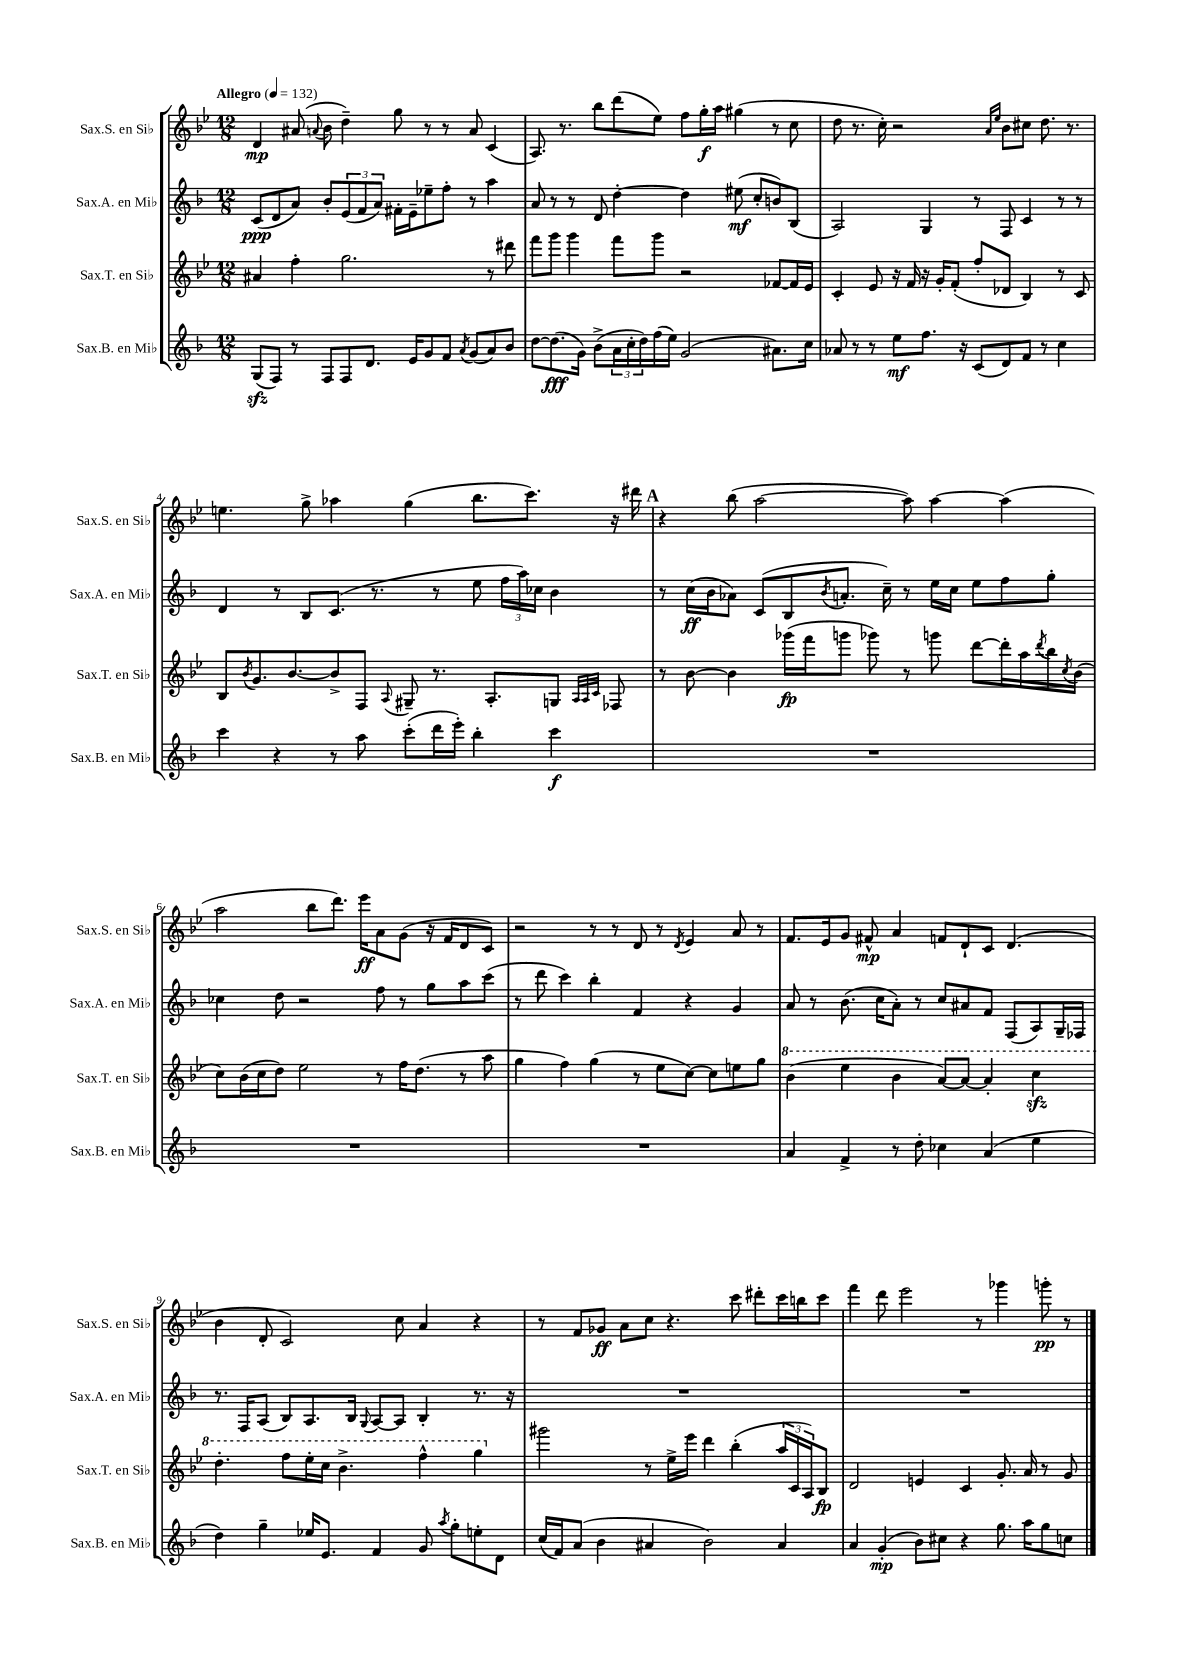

**kern	**kern	**kern	**kern
*staff4	*staff3	*staff2	*staff1
*clefG2	*clefG2	*clefG2	*clefG2
*k[b-]	*k[b-e-]	*k[b-]	*k[b-e-]
*M12/8	*M12/8	*M12/8	*M12/8
*MM132	*MM132	*MM132	*MM132
(8G	4a#	(8c	4d
8F)	.	8d	.
8r	4ff'	8a)	(8a#
.	.	.	8qqa
8F	.	8b-'	8b-
8F	2.gg	(12e	4dd~)
.	.	12f	.
8.d	.	.	.
.	.	12a)	.
.	.	16f#'	8gg
16e	.	16e~	.
8g	.	8ee-~	8r
8f	.	8ff'	8r
8qa	.	.	.
(8g	.	8r	8a
8a)	8r	4aa	(4c
8b-	8ddd#	.	.
=	=	=	=
[8dd	8fff	8a	8.A)
(8.dd]	8ggg	8r	.
.	.	.	8.r
.	4ggg	8r	.
16g)	.	.	.
(8b-^	.	8d	8bb-
24a	8fff	[4dd'	(8ddd
24cc'	.	.	.
24dd)	.	.	.
(16ff	8ggg	.	8ee-)
16ee)	.	.	.
(2g	2r	4dd]	8ff
.	.	.	16gg'
.	.	.	16aa
.	.	(8ee#	(4gg#
.	.	8cc'	.
8.a#)	[8f-	8b)	8r
.	16f-]	(8B-	8cc
16cc	16e-	.	.
=	=	=	=
8a-	4c'	2A)	8dd
8r	.	.	8.r
8r	8e-	.	.
.	.	.	16cc')
8ee	16r	.	2r
.	16f	.	.
8.ff	16r	4G	.
.	16g'	.	.
.	(8f'	.	.
16r	.	.	.
(8c	8ff'	8r	.
.	.	.	16qqa
.	.	.	16qqee-
8d)	8d-	8F	8b-
8f	4B-)	4c	8cc#
8r	.	.	8.dd
4cc	8r	8r	.
.	.	.	8.r
.	8c	8r	.
=	=	=	=
4ccc	8B-	4d	4.ee
.	8qb-	.	.
.	8.g	.	.
4r	.	8r	.
.	[8.b-	.	.
.	.	8B-	8gg^
8r	8b-^]	(8.c	4aa-
8aa	8F	.	.
.	.	8.r	.
.	8qqA	.	.
(8ccc'	8G#~	.	(4gg
16ddd	8.r	8r	.
16eee')	.	.	.
4bb-'	.	8ee	8.bb-
.	8.A'	.	.
.	.	24ff	.
.	.	24aa)	.
.	.	.	8.ccc)
.	.	24cc-	.
4ccc	8G	4b-	.
.	32qqA	.	.
.	32qqA	.	.
.	32qqc	.	.
.	8F-	.	16r
.	.	.	16ddd#
=	=	=	=
1.r	8r	8r	4r
.	[8b-	(16cc	.
.	.	16b-	.
.	4b-]	8a-)	(8bb-
.	.	(8c	[2aa
.	(16ggg-	8B-	.
.	16fff	.	.
.	.	8qb-	.
.	8ggg	8.a'	.
.	8ggg-)	.	.
.	.	16cc~)	.
.	8r	8r	8aa])
.	8ggg	16ee	[4aa
.	.	16cc	.
.	[8ddd	8ee	.
.	16ddd']	8ff	(4aa]
.	16aa	.	.
.	8qddd	.	.
.	16bb-	8gg'	.
.	8qcc	.	.
.	(16b-	.	.
=	=	=	=
1.r	8cc)	4cc-	2aa
.	(16b-	.	.
.	16cc	.	.
.	8dd)	8dd	.
.	2ee-	2r	.
.	.	.	8bb-
.	.	.	8.ddd)
.	.	.	16eee-
.	8r	8ff	8a
.	16ff	8r	(8g
.	(8.dd	.	.
.	.	8gg	16r
.	.	.	16f
.	8r	8aa	8d
.	8aa	(8ccc	8c)
=	=	=	=
1.r	4gg	8r	2r
.	.	8ddd	.
.	4ff)	4ccc)	.
.	(4gg	4bb-'	8r
.	.	.	8r
.	8r	4f	8d
.	8ee-	.	8r
.	.	.	8qd
.	[8cc)	4r	4e-
.	8cc]	.	.
.	8ee	4g	8a
.	8gg	.	8r
=	=	=	=
4a	(4bb-	8a	8.f
.	.	8r	.
.	.	.	16e-
4f^	4eee-	(8.b-	8g
.	.	.	8f#^^
.	.	16cc	.
8r	4bb-	8a')	4a
8dd'	.	8r	.
4cc-	[8aa)	8cc	8f
.	8aa_	8a#	8d`
(4a	4aa']	8f	8c
.	.	(8F	(4.d
4ee	4ccc	8A)	.
.	.	16G~	.
.	.	16F-	.
=	=	=	=
4dd)	4.ddd'	8.r	4b-
.	.	16F	.
4gg~	.	(8A	8d'
.	8fff	8B-)	2c)
16ee-	16eee-'	8.A	.
8.e	16ccc	.	.
.	4.bb-^	.	.
.	.	16B-	.
.	.	8qqG	.
4f	.	[8A	.
.	.	8A]	8cc
8g	4fff^^	4B-'	4a
8qaa	.	.	.
8gg'	.	.	.
8ee'	4ggg	8.r	4r
8d	.	.	.
.	.	16r	.
=	=	=	=
(16cc	2ggg#	1.r	8r
16f)	.	.	.
(8a	.	.	8f
4b-	.	.	8g-
.	.	.	8a
4a#	8r	.	8cc
.	16ee-^	.	4.r
.	16eee-	.	.
2b-)	4ddd	.	.
.	(4bb-'	.	8ccc
.	.	.	8ddd#'
4a#	24aa	.	16ccc
.	24c	.	.
.	.	.	16bb
.	24A)	.	.
.	8B-	.	8ccc
=	=	=	=
4a	2d	1.r	4fff
(4g'	.	.	8ddd
.	.	.	2eee-
8b-)	4e	.	.
8cc#	.	.	.
4r	4c	.	.
.	.	.	8r
8.gg	8.g'	.	4ggg-
16aa	16a	.	.
8gg	8r	.	8ggg'
8cc	8g	.	8r
==	==	==	==
*-	*-	*-	*-
